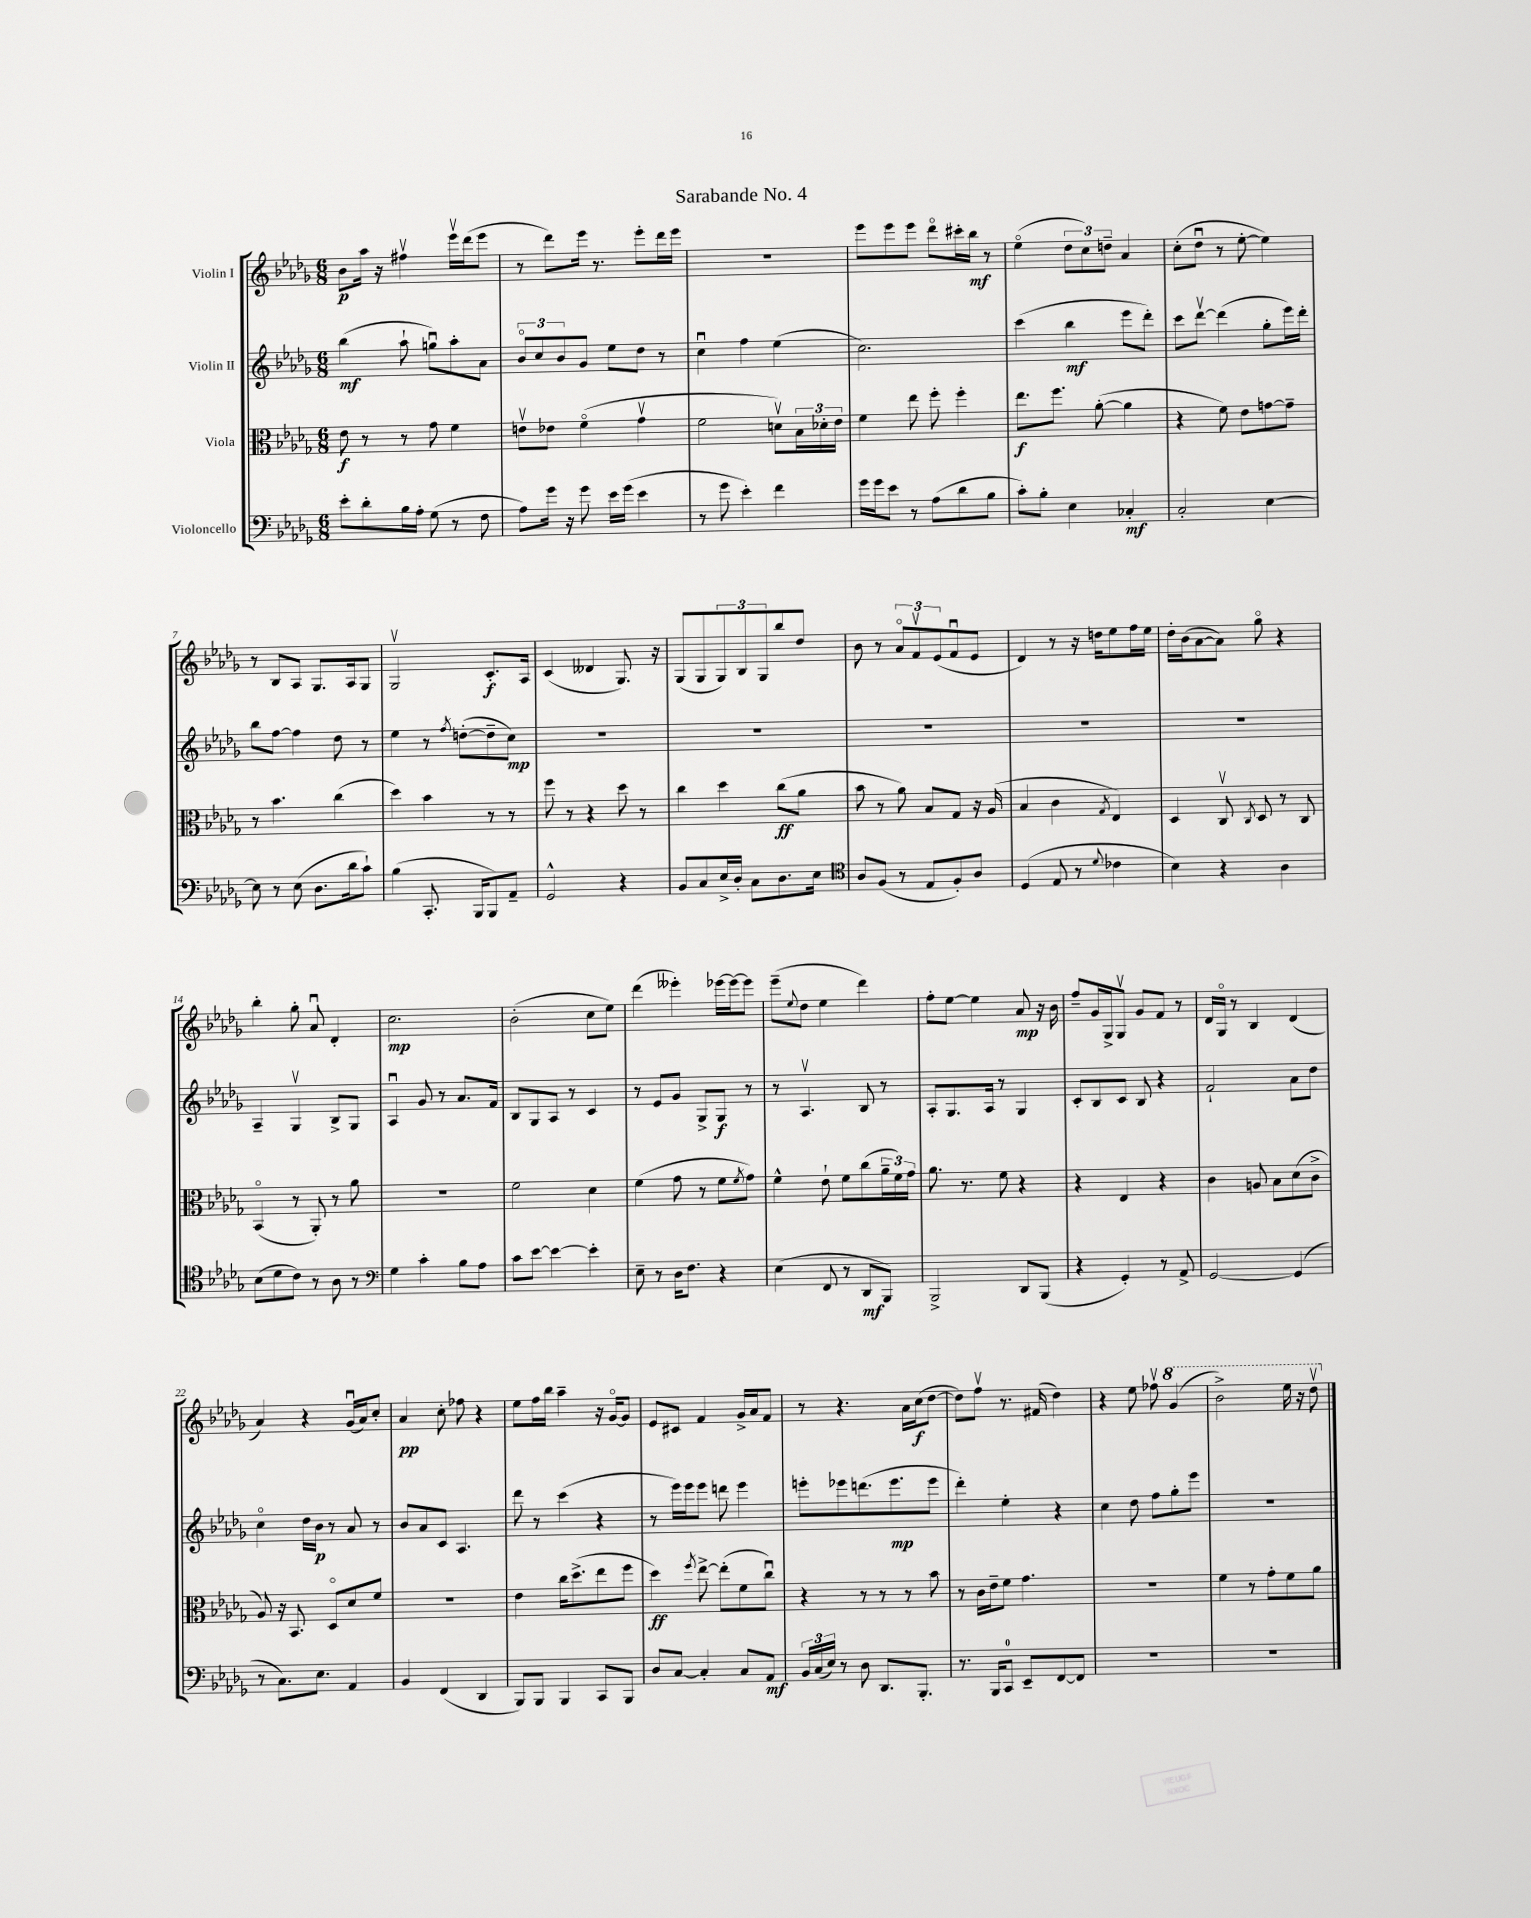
\header { title = "Sarabande No. 4" }
<<
\new StaffGroup <<
\new Staff = "s0" \with { instrumentName = "Violin I" } {
    \clef treble \key des \major \numericTimeSignature \time 6/8
    bes'8\p aes''16 r16 fis''4\upbow ees'''16\upbow des'''16( ees'''8 |
    r8 des'''8) ees'''16 r8. ees'''8-. des'''16 ees'''16 |
    R2. |
    ees'''8 ees'''8 ees'''8 des'''8\flageolet cis'''16-. bes''16\mf r8 |
    ees''4\flageolet( \tuplet 3/2 { des''8 c''8) d''8-- } aes'4 |
    c''8-.( des''8\downbow r8 ees''8~-. ees''4) |
    r8 bes8 aes8 ges8. aes16 ges8 |
    ges2\upbow c'8.-.\f aes16 |
    c'4( deses'4 ges8.) r16 |
    ges8( ges8 \tuplet 3/2 { ges8) bes8 ges8 } bes''8 des''8 |
    bes'8 r8 \tuplet 3/2 { aes'8\flageolet f'8\upbow ees'8( } f'8\downbow ees'8 |
    des'4) r8 r16 d''16 ees''8 f''16 ees''16 |
    des''16-. bes'16( aes'8~ aes'8) ges''8\flageolet r4 |
    bes''4-. ges''8-. aes'8\downbow des'4-. |
    c''2.\mp |
    bes'2-.( c''8 ees''8) |
    des'''4( eeses'''4-.) ees'''16~ ees'''16~ ees'''8 |
    ees'''8--( \appoggiatura { ees''8 } des''8 ees''4 des'''4) |
    f''8-. ees''8~ ees''4 aes'8\mp r16 bes'16 |
    f''8-- ges'16 ges16-> ges8\upbow ges'8 f'8 r8 |
    des'16 ges16\flageolet r8 bes4 des'4( |
    aes'4) r4 ges'16\downbow( aes'16) c''8-. |
    aes'4\pp c''8-. fes''8 r4 |
    ees''8 f''16 bes''16 aes''4-- r16 ges'16~\flageolet ges'8 |
    ees'8 cis'8 f'4 ges'16-> aes'16 f'8 |
    r8 r4. aes'16 c''16\f( des''8~ |
    des''8) f''8\upbow r8. fis'16( des''4) |
    r4 ees''8 fes''8\upbow \ottava #1 ges''4( |
    bes''2->) ees'''16 r16 des'''8\upbow \ottava #0 \bar "|." |
}
\new Staff = "s1" \with { instrumentName = "Violin II" } {
    \clef treble \key des \major \numericTimeSignature \time 6/8
    bes''4\mf( aes''8-! g''8\downbow) aes''8-. aes'8 |
    \tuplet 3/2 { bes'8\flageolet c''8 bes'8 } ges'8 ees''8 des''8 r8 |
    c''4\downbow f''4 ees''4( |
    c''2.) |
    c'''4( bes''4\mf ees'''8 des'''8-.) |
    c'''8 des'''8~\upbow des'''4( ges''8-. ees'''16) des'''16-. |
    bes''8 f''8~ f''4 des''8 r8 |
    ees''4 r8 \acciaccatura { f''8 } d''8~-.( d''8-- c''8\mp) |
    R2. |
    R2. |
    R2. |
    R2. |
    R2. |
    aes4-- ges4\upbow bes8-> ges8 |
    aes4\downbow ges'8 r8 aes'8. f'16 |
    bes8 ges8 aes8 r8 c'4 |
    r8 ees'8 ges'8 ges8-> ges8\f r8 |
    r8 aes4.\upbow bes8 r8 |
    aes8-. ges8. aes16 r8 ges4 |
    c'8-. bes8 c'8 bes8 r4 |
    f'2-! aes'8 des''8 |
    c''4\flageolet des''16 bes'16\p r8 aes'8 r8 |
    bes'8 aes'8 c'8 aes4. |
    des'''8 r8 c'''4( r4 |
    r8 ees'''16) ees'''16 ees'''8 d'''8 ees'''4 |
    e'''8-. ees'''8 d'''8.( ees'''8.\mp ees'''8 |
    des'''4-.) ees''4-. r4 |
    c''4 des''8 f''8 ges''8-. ees'''8 |
    R2. \bar "|." |
}
\new Staff = "s2" \with { instrumentName = "Viola" } {
    \clef alto \key des \major \numericTimeSignature \time 6/8
    ees'8\f r8 r8 ges'8 f'4 |
    e'8\upbow ees'8 f'4\flageolet( ges'4\upbow |
    f'2 d'8\upbow) \tuplet 3/2 { bes16 des'16-. ees'16 } |
    f'4 ees''8 f''8-. f''4-. |
    ees''8.\f f''8. aes'8~-.( aes'4 |
    r4 f'8) ees'8 g'8~ g'8-- |
    r8 bes'4. c''4( |
    des''4) bes'4 r8 r8 |
    f''8 r8 r4 des''8 r8 |
    c''4 des''4 c''8\ff( aes'8 |
    bes'8 r8 aes'8) bes8 ges8 r16 aes16( |
    bes4 c'4 \acciaccatura { ges8 } ees4) |
    des4 c8\upbow \acciaccatura { c8 } des8 r8 c8 |
    bes,4\flageolet( r8 aes,8-.) r8 aes'8 |
    R2. |
    f'2 des'4 |
    f'4( ges'8 r8 f'8 \acciaccatura { f'8 } ges'8) |
    f'4-^ ees'8-! f'8 c''8( \tuplet 3/2 { aes'16-- f'16) ges'16 } |
    aes'8. r8. f'8 r4 |
    r4 ees4 r4 |
    c'4 a8 bes8 des'8( c'8-> |
    aes8) r16 bes,8. des8\flageolet des'8 f'8 |
    R2. |
    ees'4 c''16 des''8.->( ees''8 f''8 |
    des''4\ff) \acciaccatura { f''8 } ees''8~-> ees''8-.( f'8 c''8\downbow) |
    r4 r8 r8 r8 bes'8 |
    r8 c'16 ees'16-- f'8 ges'4. |
    R2. |
    f'4 r8 ges'8-. f'8 aes'8 \bar "|." |
}
\new Staff = "s3" \with { instrumentName = "Violoncello" } {
    \clef bass \key des \major \numericTimeSignature \time 6/8
    ees'8-. des'8-. bes16 aes16-. ges8( r8 f8 |
    aes8) ges'16 r16 ges'8 ees'16 ges'16( ees'4 |
    r8 ges'8 ees'4-.) f'4 |
    ges'16 ges'16 ees'8 r8 aes8( des'8 bes8 |
    c'8-.) bes8-. ees4 ces4-.\mf |
    c2-. ees4~ |
    ees8 r8 ees8( des8. des'16 c'8-!) |
    bes4( c,8.-. bes,,16 bes,,8) aes,8-- |
    ges,2-^ r4 |
    bes,8 c8 ees16-> des16-. c8 des8. ees16 |
    \clef tenor aes8 f8( r8 ees8 f8-.) aes8 |
    des4( ees8 r8 \appoggiatura { des'8 } ces'4 |
    bes4) r4 aes4 |
    bes8( des'8 c'8) r8 aes8 r8 |
    \clef bass ges4 c'4-. bes8 aes8 |
    c'8 ees'8~ ees'4~ ees'4-. |
    ees8-- r8 des16 f8. r4 |
    ees4( f,8 r8 des,8\mf bes,,8) |
    bes,,2-> des,8 bes,,8( |
    r4 ges,4-.) r8 aes,8-> |
    ges,2~ ges,4( |
    r8 c8.) ees8. aes,4 |
    bes,4 f,4( des,4 |
    bes,,8) bes,,8 bes,,4 c,8 bes,,8 |
    des8 c8~ c4-. c8 aes,8\mf |
    \tuplet 3/2 { bes,16 c16( ees16) } r8 des8 des,8. bes,,8.-. |
    r8. bes,,16 c,8-0 ees,8-- f,8~ f,8 |
    R2. |
    R2. \bar "|." |
}
>>
>>
